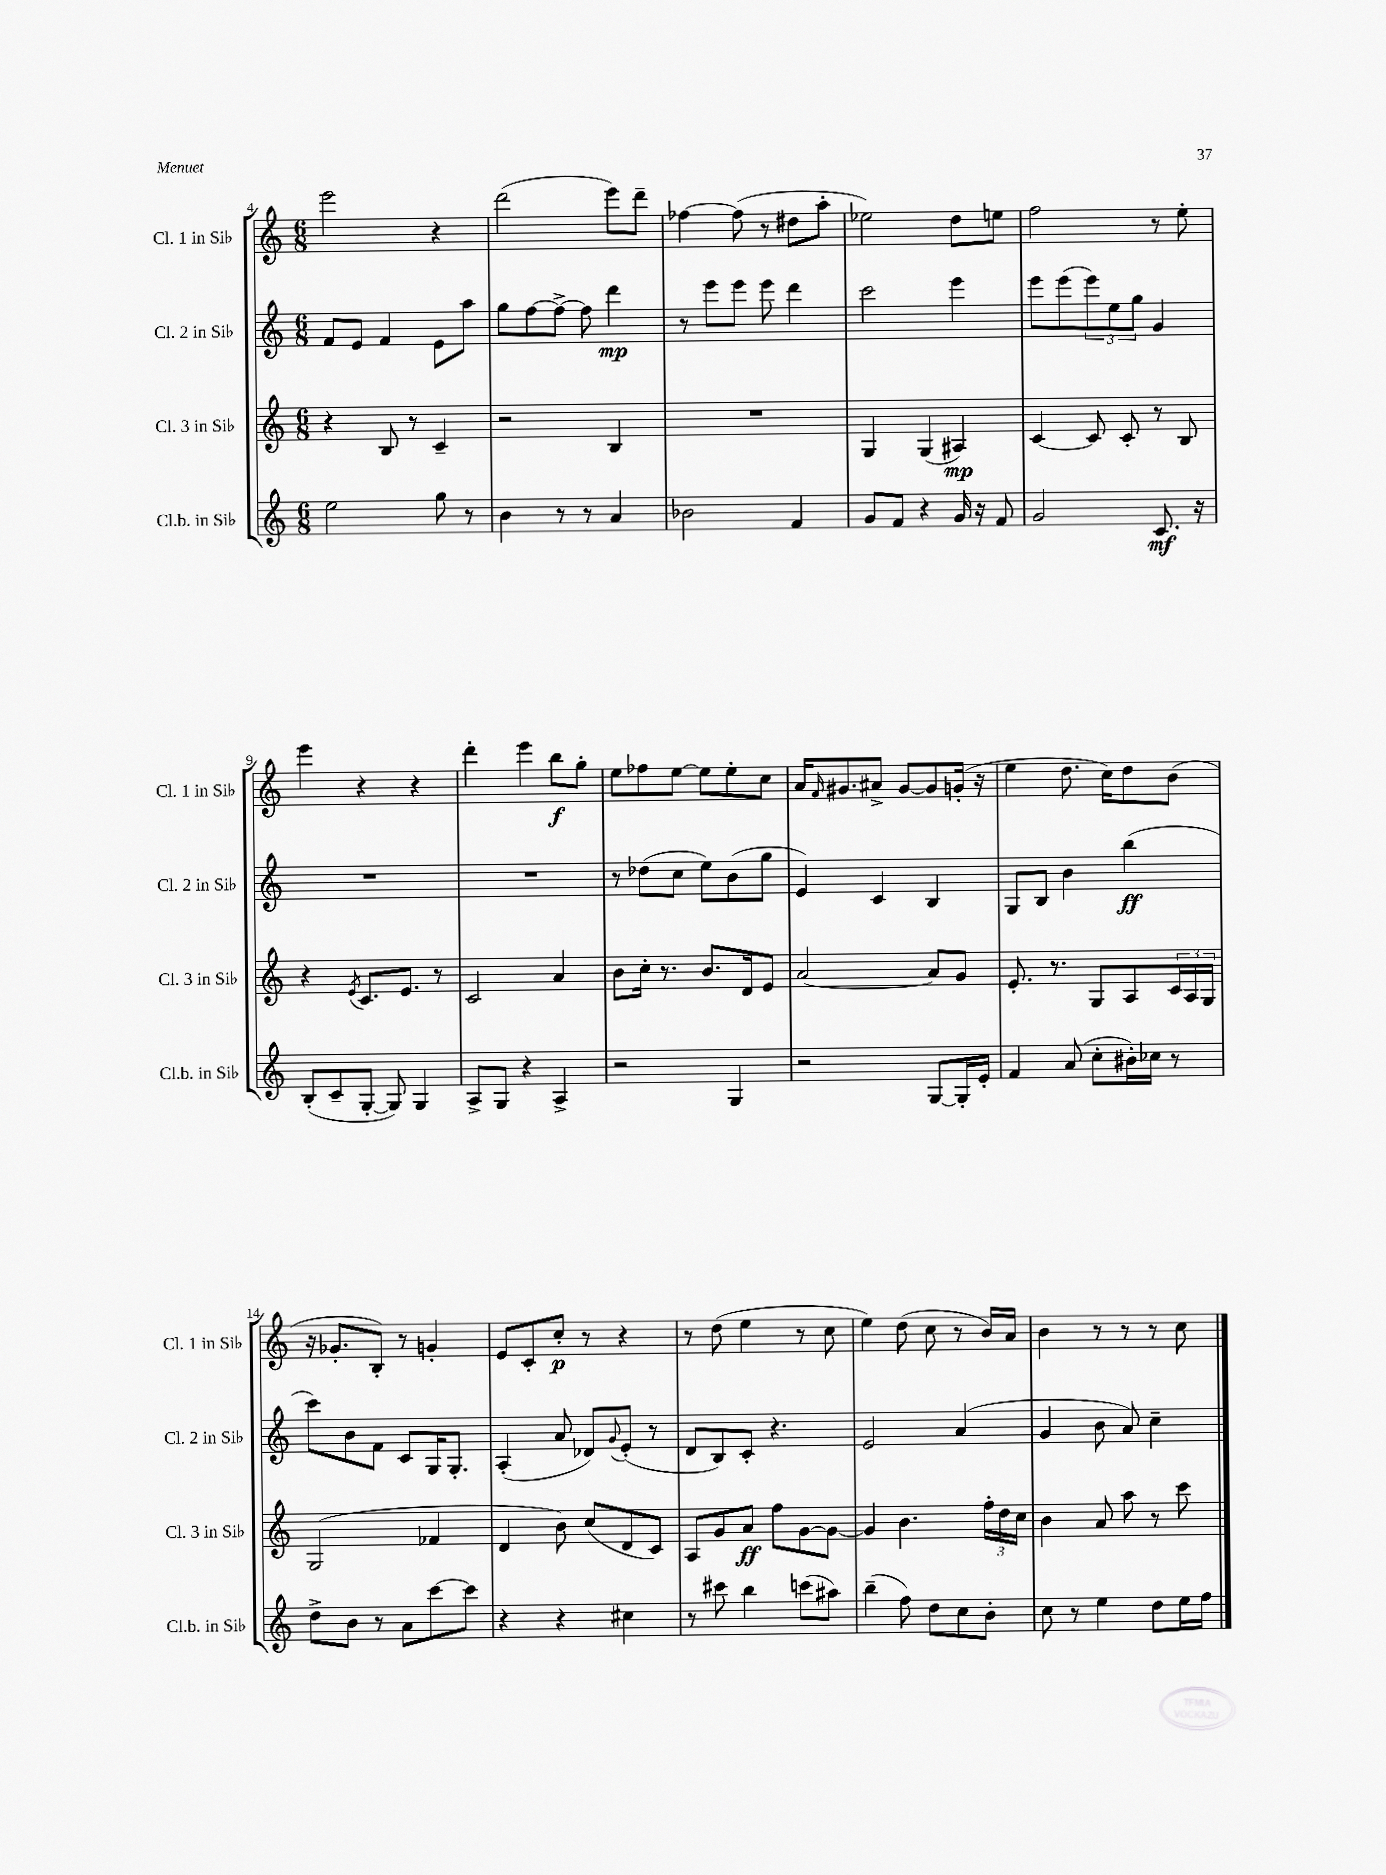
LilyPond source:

<<
\new StaffGroup <<
\new Staff = "s0" \with { instrumentName = "Cl. 1 in Sib" shortInstrumentName = "Cl. 1 in Sib" } {
    \clef treble \key c \major \numericTimeSignature \time 6/8
    e'''2 r4 |
    d'''2( e'''8) d'''8-- |
    fes''4~ fes''8( r8 dis''8 a''8-. |
    ees''2) d''8 e''8 |
    f''2 r8 e''8-. |
    e'''4 r4 r4 |
    d'''4-. e'''4 b''8\f g''8-. |
    e''8 fes''8 e''8~ e''8 e''8-. c''8 |
    a'16 \grace { f'16 } gis'8. ais'8-> gis'8~ gis'8 g'16-.( r16 |
    e''4 d''8. c''16) d''8 b'8( |
    r16 ges'8.-. b8-.) r8 g'4-. |
    e'8 c'8-. c''8-.\p r8 r4 |
    r8 d''8( e''4 r8 c''8 |
    e''4) d''8( c''8 r8 b'16) a'16 |
    b'4 r8 r8 r8 c''8 \bar "|." |
}
\new Staff = "s1" \with { instrumentName = "Cl. 2 in Sib" shortInstrumentName = "Cl. 2 in Sib" } {
    \clef treble \key c \major \numericTimeSignature \time 6/8
    f'8 e'8 f'4 e'8 a''8 |
    g''8 f''8~ f''8~-> f''8 d'''4\mp |
    r8 e'''8 e'''8 e'''8 d'''4 |
    c'''2 e'''4 |
    e'''8 e'''8( \tuplet 3/2 { e'''8) e''8 g''8 } g'4 |
    R2. |
    R2. |
    r8 des''8( c''8 e''8) b'8( g''8 |
    e'4) c'4 b4 |
    g8 b8 b'4 b''4\ff( |
    c'''8) b'8 f'8 c'8 g16 g8.-. |
    a4-.( a'8 des'8) \appoggiatura { g'8 } e'8-.( r8 |
    d'8 b8) c'8-. r4. |
    e'2 a'4( |
    g'4 b'8 a'8) c''4-- \bar "|." |
}
\new Staff = "s2" \with { instrumentName = "Cl. 3 in Sib" shortInstrumentName = "Cl. 3 in Sib" } {
    \clef treble \key c \major \numericTimeSignature \time 6/8
    r4 b8 r8 c'4-- |
    r2 b4 |
    R2. |
    g4 g4( ais4\mp) |
    c'4~ c'8 c'8-. r8 b8 |
    r4 \acciaccatura { e'8 } c'8. e'8. r8 |
    c'2 a'4 |
    b'8 c''16-. r8. b'8. d'16 e'8 |
    a'2~ a'8 g'8 |
    e'8.-. r8. g8 a8 \tuplet 3/2 { c'16 a16 g16 } |
    g2( fes'4 |
    d'4 b'8) c''8( d'8 c'8) |
    a8 g'8 a'8\ff f''8 g'8~ g'8~ |
    g'4 b'4. \tuplet 3/2 { f''16-. d''16 c''16 } |
    b'4 a'8 a''8 r8 c'''8 \bar "|." |
}
\new Staff = "s3" \with { instrumentName = "Cl.b. in Sib" shortInstrumentName = "Cl.b. in Sib" } {
    \clef treble \key c \major \numericTimeSignature \time 6/8
    e''2 g''8 r8 |
    b'4 r8 r8 a'4 |
    bes'2 f'4 |
    g'8 f'8 r4 g'16 r16 f'8 |
    g'2 c'8.\mf r16 |
    b8-.( c'8-- g8~-. g8) g4 |
    a8-> g8 r4 a4-> |
    r2 g4 |
    r2 g8~ g16-. e'16-. |
    f'4 a'8( c''8-. bis'16-.) ces''16 r8 |
    d''8-> b'8 r8 a'8 c'''8~ c'''8 |
    r4 r4 cis''4 |
    r8 cis'''8 b''4 c'''8( ais''8) |
    b''4--( f''8) d''8 c''8 b'8-. |
    c''8 r8 e''4 d''8 e''16 f''16 \bar "|." |
}
>>
>>
\layout { \context { \Score currentBarNumber = #4 } }
